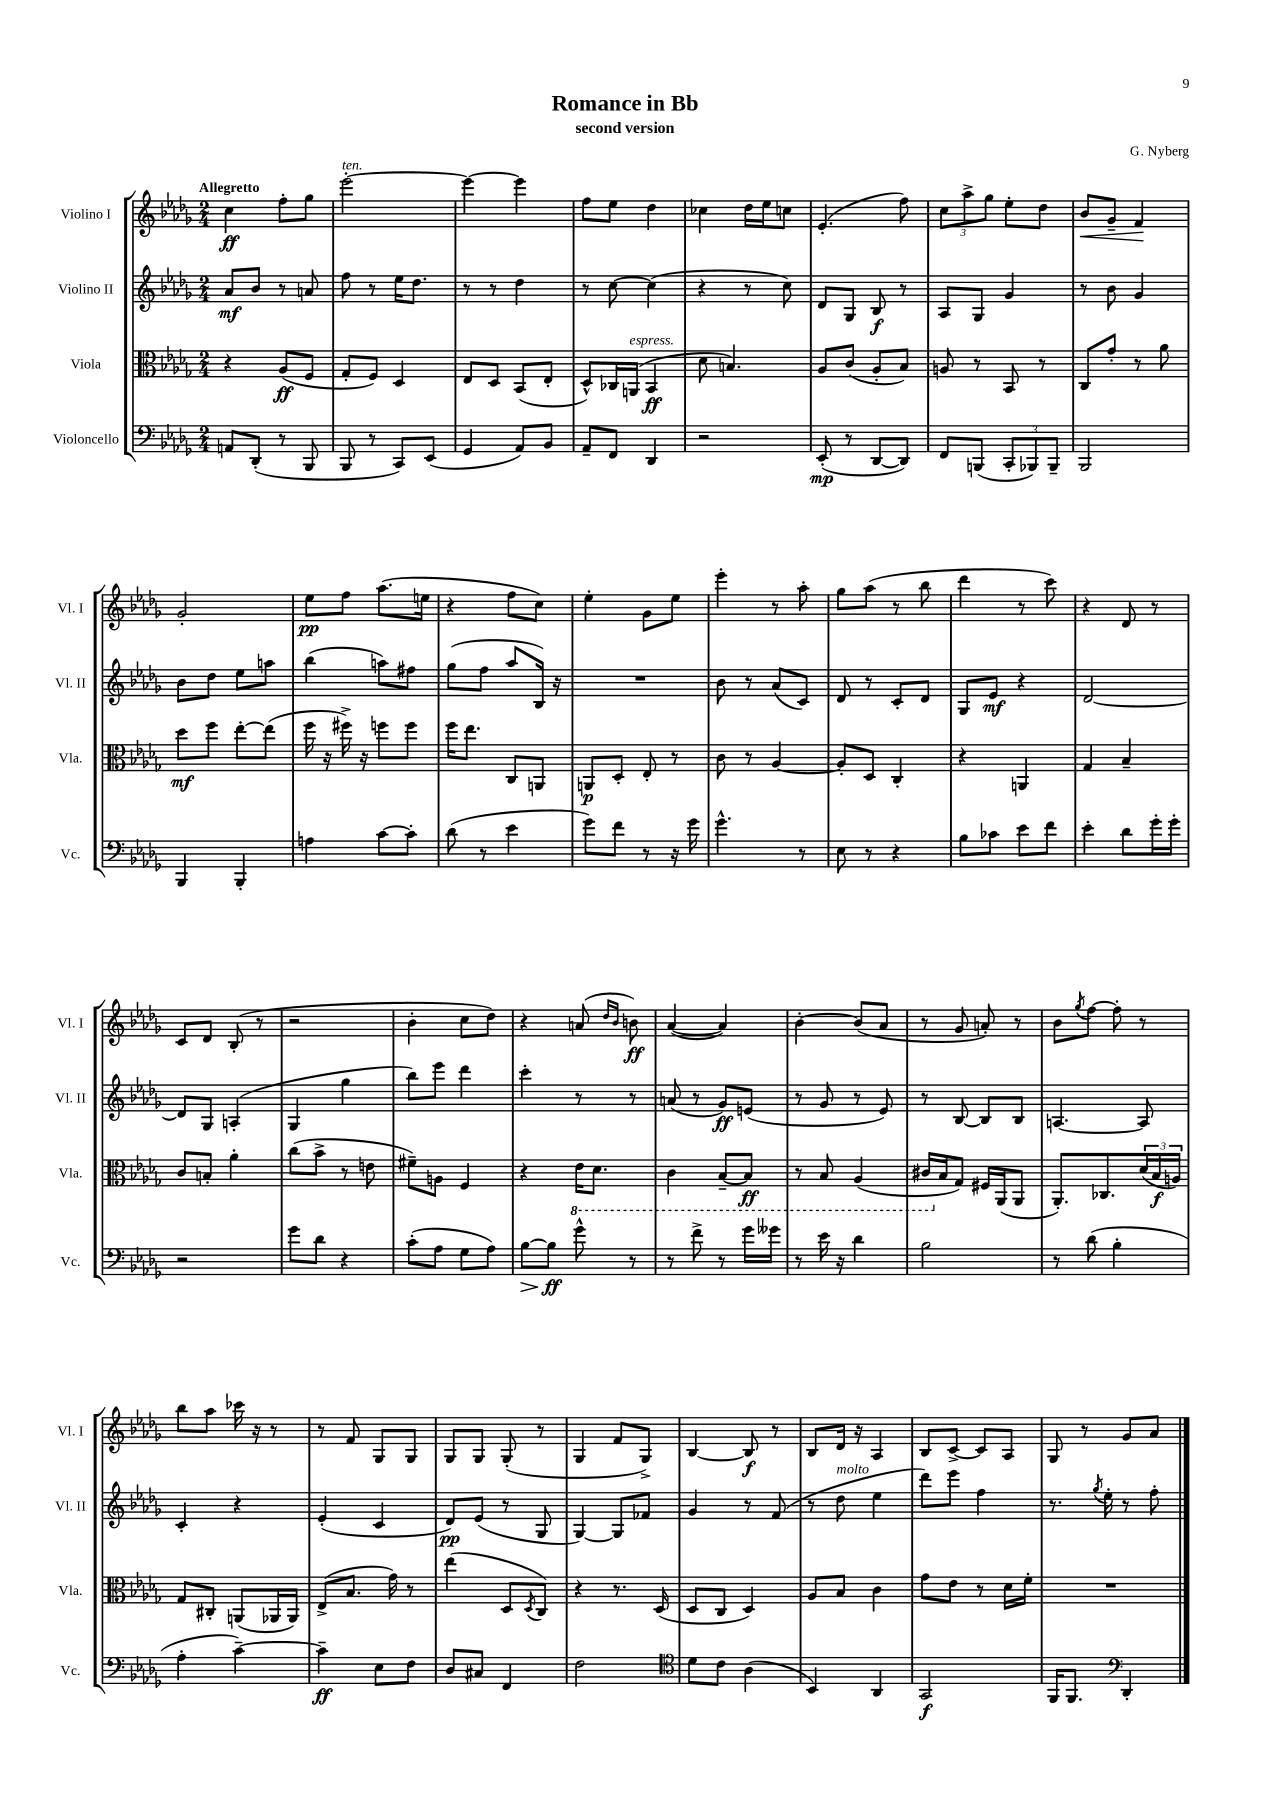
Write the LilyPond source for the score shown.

\header { title = "Romance in Bb" composer = "G. Nyberg" subtitle = "second version" }
<<
\new StaffGroup <<
\new Staff = "s0" \with { instrumentName = "Violino I" shortInstrumentName = "Vl. I" } {
    \clef treble \key des \major \numericTimeSignature \time 2/4 \tempo "Allegretto"
    c''4\ff f''8-. ges''8 |
    ees'''2~-.^\markup { \italic "ten." } |
    ees'''4~ ees'''4 |
    f''8 ees''8 des''4 |
    ces''4 des''16 ees''16 c''8 |
    ees'4.-.( f''8) |
    \tuplet 3/2 { c''8 aes''8-> ges''8 } ees''8-. des''8 |
    bes'8\< ges'8-- f'4\! |
    ges'2-. |
    ees''8\pp f''8 aes''8.( e''16 |
    r4 f''8 c''8) |
    ees''4-. ges'8 ees''8 |
    ees'''4-. r8 aes''8-. |
    ges''8 aes''8( r8 bes''8 |
    des'''4 r8 c'''8) |
    r4 des'8 r8 |
    c'8 des'8 bes8-.( r8 |
    r2 |
    bes'4-. c''8 des''8) |
    r4 a'8( \grace { des''16 bes'16 } b'8\ff) |
    aes'4~( aes'4) |
    bes'4~-. bes'8( aes'8 |
    r8 ges'8 a'8-.) r8 |
    bes'8 \acciaccatura { ges''8 } f''8~ f''8-. r8 |
    bes''8 aes''8 ces'''16 r16 r8 |
    r8 f'8 ges8 ges8 |
    ges8 ges8 ges8-.( r8 |
    ges4 f'8 ges8->) |
    bes4~ bes8\f r8 |
    bes8 des'16 r16 aes4 |
    bes8 c'8~-> c'8 aes8 |
    ges8 r8 ges'8 aes'8 \bar "|." |
}
\new Staff = "s1" \with { instrumentName = "Violino II" shortInstrumentName = "Vl. II" } {
    \clef treble \key des \major \numericTimeSignature \time 2/4
    aes'8\mf bes'8 r8 a'8 |
    f''8 r8 ees''16 des''8. |
    r8 r8 des''4 |
    r8 c''8~ c''4( |
    r4 r8 c''8) |
    des'8 ges8 bes8\f r8 |
    aes8 ges8 ges'4 |
    r8 bes'8 ges'4 |
    bes'8 des''8 ees''8 a''8 |
    bes''4( a''8) fis''8 |
    ges''8( f''8 aes''8 bes16) r16 |
    R2 |
    bes'8 r8 aes'8( c'8) |
    des'8 r8 c'8-. des'8 |
    ges8 ees'8\mf r4 |
    des'2~ |
    des'8 ges8 a4-.( |
    ges4 ges''4 |
    bes''8) ees'''8 des'''4 |
    c'''4-. r8 r8 |
    a'8( r8 ges'8\ff) e'8( |
    r8 ges'8 r8 ees'8) |
    r8 bes8~ bes8 bes8 |
    a4.~ a8 |
    c'4-. r4 |
    ees'4-.( c'4 |
    des'8\pp) ees'8( r8 ges8 |
    ges4~) ges8 fes'8 |
    ges'4 r8 f'8( |
    r8 des''8^\markup { \italic "molto" } ees''4 |
    des'''8) ees'''8 f''4 |
    r8. \acciaccatura { ges''8 } ees''16-. r8 f''8-. \bar "|." |
}
\new Staff = "s2" \with { instrumentName = "Viola" shortInstrumentName = "Vla." } {
    \clef alto \key des \major \numericTimeSignature \time 2/4
    r4 aes8\ff( f8 |
    ges8-. f8) des4 |
    ees8 des8 bes,8( ees8-. |
    des8-^) ces16 a,16^\markup { \italic "espress." }( bes,4\ff |
    des'8 b4.) |
    aes8 c'8( aes8-. bes8) |
    a8 r8 bes,8 r8 |
    c8 ges'8-. r8 aes'8 |
    des''8\mf f''8 ees''8~-. ees''8( |
    f''16 r16 fis''16->) r16 f''8 f''8 |
    f''16 ees''8. c8 a,8 |
    a,8\p des8-. ees8-. r8 |
    c'8 r8 aes4~ |
    aes8-. des8 c4-. |
    r4 a,4 |
    ges4 bes4-- |
    c'8 b8-. aes'4-. |
    c''8( bes'8-> r8 e'8 |
    fis'8--) a8 f4 |
    r4 \ottava #-1 ees16 des8. |
    c4 bes,8~-- bes,8\ff |
    r8 bes,8 aes,4( |
    cis16 \ottava #0 bes16 ges8) fis16 aes,16( aes,8 |
    aes,8.-.) ces8. \tuplet 3/2 { des'16( bes16\f a16) } |
    ges8 cis8-. a,8( aes,16 aes,16) |
    ees8->( bes8. ges'16) r8 |
    ees''4( des8 \acciaccatura { des8 } c8) |
    r4 r8. des16( |
    des8 c8 des4) |
    aes8 bes8 c'4 |
    ges'8 ees'8 r8 des'16 f'16-. |
    R2 \bar "|." |
}
\new Staff = "s3" \with { instrumentName = "Violoncello" shortInstrumentName = "Vc." } {
    \clef bass \key des \major \numericTimeSignature \time 2/4
    a,8 des,8-.( r8 bes,,8 |
    bes,,8 r8 c,8) ees,8( |
    ges,4 aes,8) bes,8 |
    aes,8-- f,8 des,4 |
    r2 |
    ees,8-.\mp( r8 des,8~ des,8) |
    f,8 b,,8( \tuplet 3/2 { c,8-. bes,,8) bes,,8-- } |
    bes,,2 |
    bes,,4 bes,,4-. |
    a4 c'8~ c'8-. |
    des'8( r8 ees'4 |
    ges'8) f'8 r8 r16 ges'16 |
    ges'4.-^ r8 |
    ees8 r8 r4 |
    bes8 ces'8 ees'8 f'8 |
    ees'4-. des'8 ges'16-. ges'16-. |
    r2 |
    ges'8 des'8 r4 |
    c'8-.( aes8 ges8 aes8) |
    bes8~\> bes8\ff\! ges'8-^ r8 |
    r8 f'8-> r8 ges'16 geses'16 |
    r8 ees'16 r16 des'4 |
    bes2 |
    r8 des'8( bes4-. |
    aes4-. c'4~--) |
    c'4--\ff ees8 f8 |
    des8 cis8 f,4 |
    f2 |
    \clef tenor des'8 c'8 aes4( |
    bes,4) aes,4 |
    ges,2\f |
    f,16 f,8. \clef bass des,4-. \bar "|." |
}
>>
>>
\layout { \context { \Score \remove "Bar_number_engraver" } }
